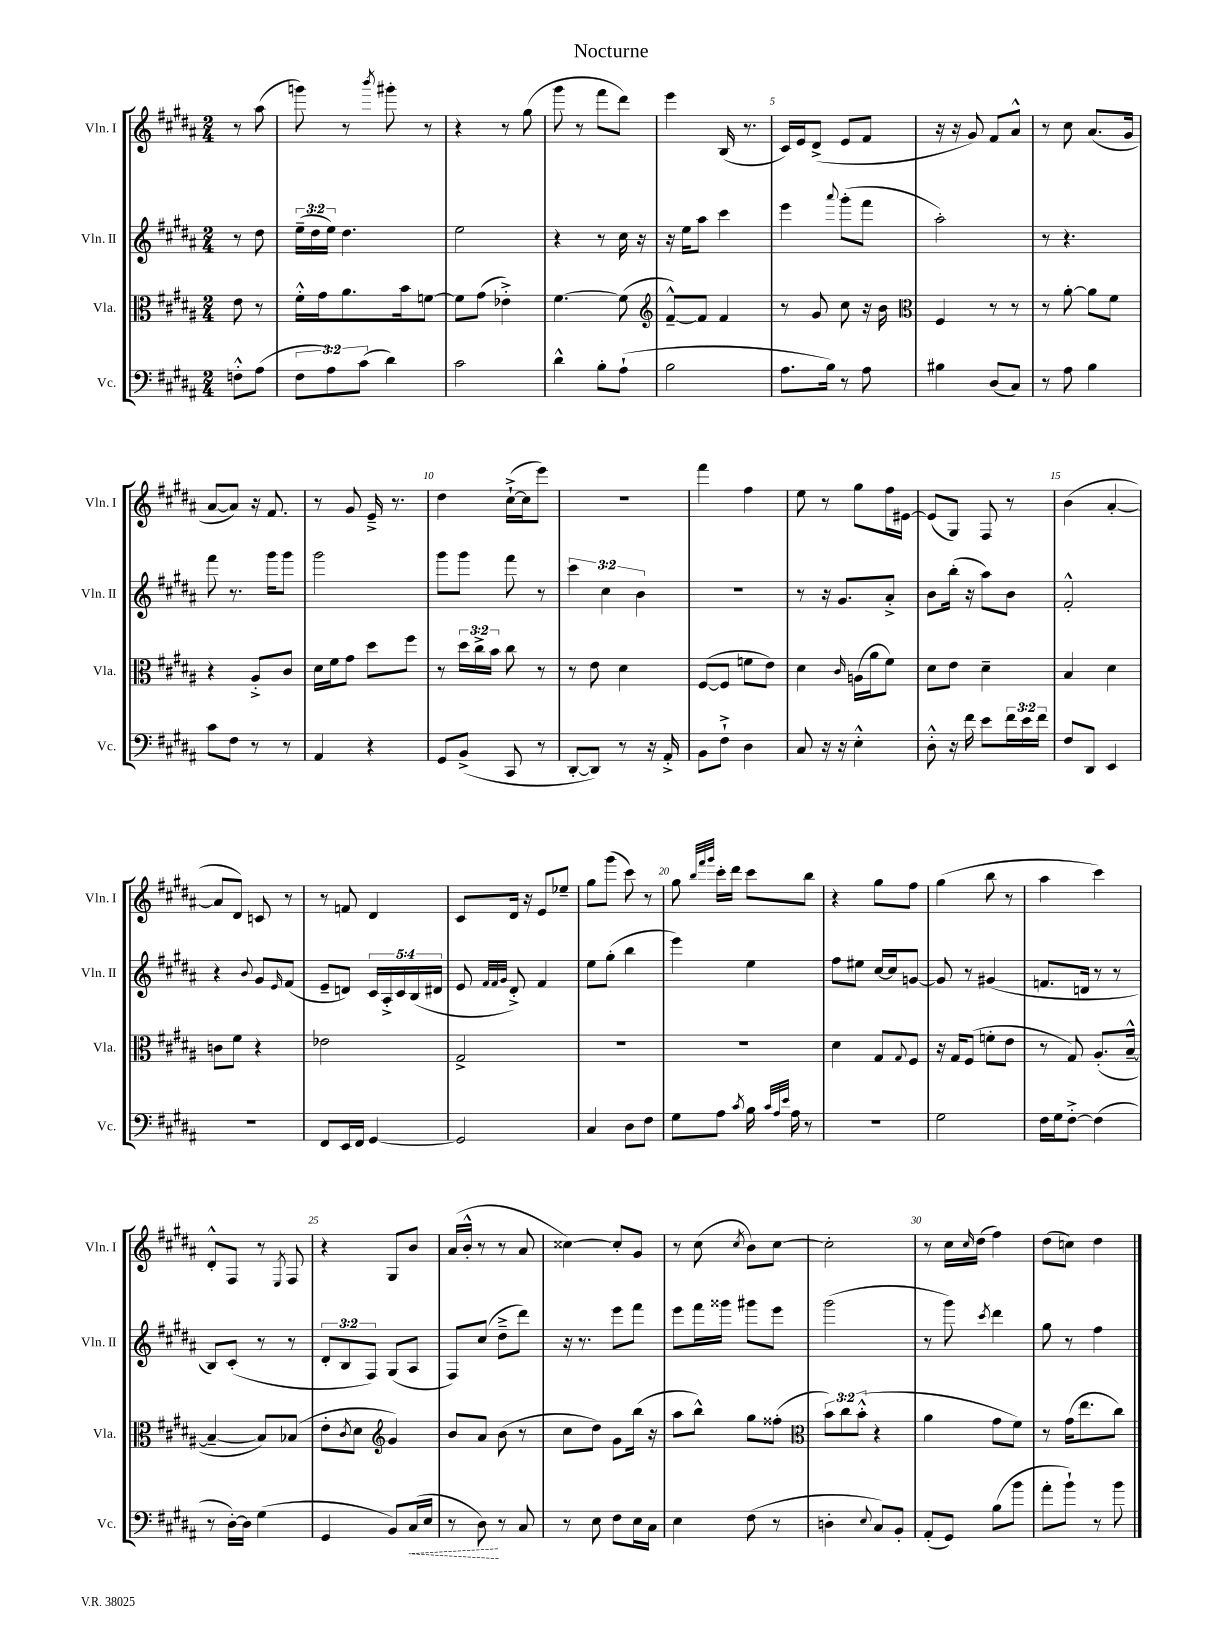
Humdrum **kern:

**kern	**kern	**kern	**kern
*staff4	*staff3	*staff2	*staff1
*clefF4	*clefC3	*clefG2	*clefG2
*k[f#c#g#d#a#]	*k[f#c#g#d#a#]	*k[f#c#g#d#a#]	*k[f#c#g#d#a#]
*M2/4	*M2/4	*M2/4	*M2/4
8F'^^\L	8e\	8r	8r
(8A#\J	8r	8dd#\	(8aa#\
=	=	=	=
12F#\L	16f#'^^\LL	(24ee~\LL	8ggg\)
.	.	24dd#\	.
.	16g#\J	.	.
12A#\)	.	24ee\JJ)	.
.	8.a#\	4.dd#\	8r
(12c#\J	.	.	.
.	.	.	8qbbb/
4d#\)	.	.	8ggg#'\
.	16b\k	.	.
.	[8f\J	.	8r
=	=	=	=
2c#\	8f\]L	2ee\	4r
.	(8g#\J	.	.
.	4e-'^\)	.	8r
.	.	.	(8gg#\
=	=	=	=
4d#^^\	[4.f#\	4r	8ggg#\
.	.	.	8r
8B'\L	.	8r	8fff#\L
(8A#`\J	(8f#\]	16cc#\	8ddd#\J)
.	.	16r	.
=	=	=	=
*	*clefG2	*	*
2B\	[8f#~^^/L)	16r	4eee\
.	.	16ee\LK	.
.	8f#/]J	8aa#\J	.
.	4f#/	4ccc#\	(16B/
.	.	.	8.r
=	=	=	=
8.A#\L	8r	4eee\	16c#/LL)
.	.	.	16e/J
.	8g#/	.	(8d#^/J
16B\Jk)	.	.	.
.	.	8qqaaa#/	.
8r	8cc#\	(8ggg#'\L	8e/L
8A#\	16r	8fff#\J	8f#/J
.	16b\	.	.
=	=	=	=
*	*clefC3	*	*
4B#\	4F#/	2aa#'\)	16r
.	.	.	16r
.	.	.	8g#/)
(8D#/L	8r	.	8f#/L
8C#/J)	8r	.	8a#^^/J
=	=	=	=
8r	8r	8r	8r
8A#\	[8a#'\	4.r	8cc#\
4B\	8a#\]L	.	(8.a#/L
.	8f#\J	.	.
.	.	.	16g#/Jk
=	=	=	=
8c#\L	4r	8fff#\	[8a#/L
8F#\J	.	8.r	8a#/]J)
8r	8A#'^/L	.	16r
.	.	16ggg#\LK	8.f#/
8r	8c#/J	8ggg#\J	.
=	=	=	=
4AA#/	16d#\LL	2ggg#\	8r
.	16f#\J	.	.
.	8g#\J	.	8g#/
4r	8dd#\L	.	16e~^/
.	.	.	8.r
.	8ff#\J	.	.
=	=	=	=
8GG#/L	8r	8ggg#\L	4dd#\
(8BB^/J	24dd#\LL	8ggg#\J	.
.	24cc#^\	.	.
.	24b\JJ	.	.
8CC#/	8cc#\	8fff#\	([16cc#`^\LL
.	.	.	16cc#\]J
8r	8r	8r	8eee\J)
=	=	=	=
[8DD#'/L	8r	6ccc#\	2r
8DD#/]J)	8e\	.	.
.	.	6cc#\	.
8r	4d#\	.	.
.	.	6b\	.
16r	.	.	.
16AA#'^/	.	.	.
=	=	=	=
8BB\L	([8F#/L	2r	4fff#\
8F#`^\J	8F#/]J	.	.
4D#\	8f\L	.	4ff#\
.	8e\J)	.	.
=	=	=	=
8C#/	4d#\	8r	8ee\
16r	.	16r	8r
16r	.	8.g#/L	.
.	16qqc#/	.	.
4E'^^\	(16A\LL	.	8gg#\L
.	16a#\J	.	.
.	8f#\J)	8a#'^/J	16ff#\L
.	.	.	[16e#\JJ
=	=	=	=
8D#'^^\	8d#\L	8b\L	(8e#/]L
16r	8e\J	(16bb'\Jk	8G#/J)
16f#\	.	16r	.
8e\L	4d#~\	8aa#\L)	8F#/
24f#\L	.	8b\J	8r
24e\	.	.	.
24f#\JJ	.	.	.
=	=	=	=
8F#/L	4B/	2f#'^^/	(4b\
8DD#/J	.	.	.
4EE/	4d#\	.	[4a#'/
=	=	=	=
2r	8c\L	4r	8a#/]L
.	8f#\J	.	8d#/J)
.	.	8qqb/	.
.	4r	8g#/L	8c/
.	.	16qqe/	.
.	.	(8f#/J	8r
=	=	=	=
8FF#/L	2e-\	8e~/L	8r
16EE/L	.	8d/J)	8f/
16FF#/JJ	.	.	.
[4GG#/	.	20c#/LL	4d#/
.	.	20A#'^/	.
.	.	20c#/	.
.	.	(20B/	.
.	.	20d#/JJ	.
=	=	=	=
2GG#/]	2G#^/	8e/	8c#/L
.	.	32qqf#/LLL	.
.	.	32qqf#/	.
.	.	32qqg#/JJJ	.
.	.	8d#'^/)	16d#/Jk
.	.	.	16r
.	.	4f#/	8e/L
.	.	.	8ee-~/J
=	=	=	=
4C#/	2r	8ee\L	8gg#\L
.	.	(8gg#'\J	(8ggg#\J
8D#\L	.	4bb\	8ccc#\)
8F#\J	.	.	8r
=	=	=	=
8G#\L	2r	4eee\)	8gg#\
.	.	.	32qqbb/LLL
.	.	.	32qqfff#/
.	.	.	32qqggg#/JJJ
8A#\J	.	.	16ccc#'\LL
.	.	.	16ddd#\JJ
8qc#/	.	.	.
16B\	.	4ee\	8ccc#\L
32qqc#/LLL	.	.	.
32qqA#/	.	.	.
32qqe/JJJ	.	.	.
16A#\	.	.	.
8r	.	.	8bb\J
=	=	=	=
2r	4d#\	8ff#\L	4r
.	.	8ee#\J	.
.	8G#/L	[16cc#/LL	8gg#\L
.	.	16cc#/]J	.
.	8qqG#/	.	.
.	8F#/J	[8g/J	8ff#\J
=	=	=	=
2G#\	16r	8g/]	(4gg#\
.	16G#/LK	.	.
.	(8F#/J	8r	.
.	8f'\L	(4g#/	8bb\
.	8e\J	.	8r
=	=	=	=
16F#\LL	8r	8.f/L	4aa#\
16G#\J	.	.	.
[8F#'^\J	8G#/)	.	.
.	.	16d/Jk	.
(4F#\]	(8.A#'/L	8r	4ccc#\)
.	.	8r	.
.	[16B~^^/Jk	.	.
=	=	=	=
8r	4B~/_	8B/L)	8d#'^^/L
[16D#'\LL)	.	(8c#'/J	8F#/J
16D#\]JJ	.	.	.
(4G#\	8B/]L)	8r	8r
.	.	.	8qE/
.	(8B-/J	8r	8F#/
=	=	=	=
4GG#/	8e'\L	12d#'/L	4r
.	.	12B/	.
.	8qc#/	.	.
.	8d#\J	.	.
.	.	12F#/J)	.
*	*clefG2	*	*
8BB/L)	4g#/)	(8G#/L	8G#/L
(16C#/L	.	8A#/J	8b/J
16E/JJ	.	.	.
=	=	=	=
8r	8b/L	8F#/L)	(16a#/LL
.	.	.	16b'^^/JJ
8D#\)	8a#/J	(8cc#/J	8r
8r	(8b\	8dd#~^\L	8r
8C#/	8r	8ddd#\J)	8a#/
=	=	=	=
8r	8cc#\L	16r	[4cc##\)
.	.	8.r	.
8E\	8dd#\J)	.	.
8F#\L	8g#\L	8eee\L	8cc##'/]L
16E\L	(16bb\Jk	8fff#\J	8g#/J
16C#\JJ	16r	.	.
=	=	=	=
4E\	8aa#\L	8eee\L	8r
.	8bb^^\J)	16fff#\L	(8cc#\
.	.	16ggg##\JJ	.
.	.	.	8qcc#/
(8F#\	8gg#\L	8ggg#\L	8b\L)
8r	(8ff##'\J	8eee\J	[8cc#\J
=	=	=	=
*	*clefC3	*	*
4D'\	12b\L)	(2ggg#\	2cc#'\]
.	12cc#\	.	.
.	(12b'^^\J	.	.
8qqE/	.	.	.
8C#/L)	4r	.	.
8BB'/J	.	.	.
=	=	=	=
(8AA#'/L	4a#\	8r	8r
8GG#/J)	.	8ggg#\)	16cc#\LL
.	.	.	16qqcc#/
.	.	.	(16dd#\JJ
.	.	8qccc#/	.
(8B\L	8g#\L	4ddd#\	4ff#\)
8b\J	8f#\J)	.	.
=	=	=	=
8a#'\L	8r	8gg#\	(8dd#\L
8b`\J)	(16g#\LK	8r	8cc\J)
.	8.ee\	.	.
8r	.	4ff#\	4dd#\
8b\	8cc#\J)	.	.
==	==	==	==
*-	*-	*-	*-
